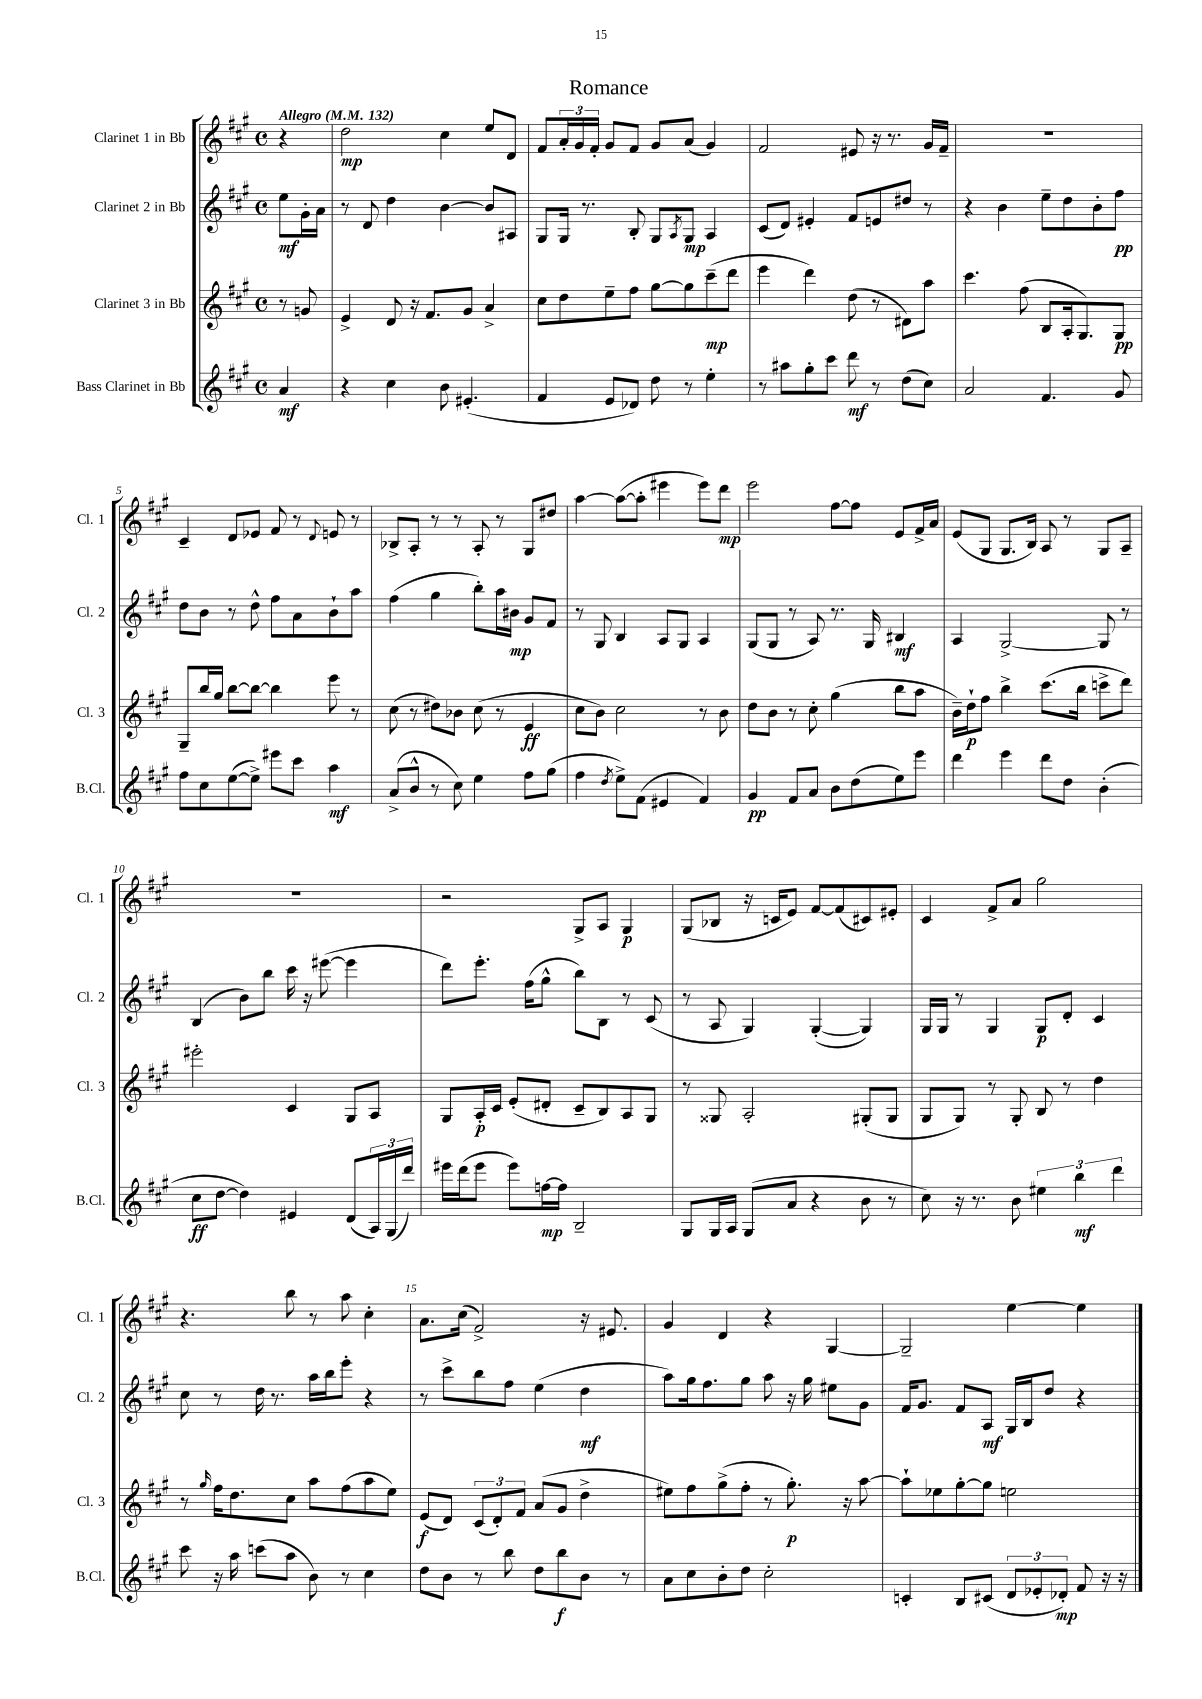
\header { title = "Romance" }
<<
\new StaffGroup <<
\new Staff = "s0" \with { instrumentName = "Clarinet 1 in Bb" shortInstrumentName = "Cl. 1" } {
    \clef treble \key a \major \defaultTimeSignature \time 4/4 \partial 4 \tempo "Allegro" 4 = 132
    r4 |
    d''2\mp cis''4 e''8 d'8 |
    fis'8 \tuplet 3/2 { a'16-. gis'16 fis'16-. } gis'8 fis'8 gis'8 a'8( gis'4) |
    fis'2 eis'8 r16 r8. gis'16 fis'16-- |
    R1 |
    cis'4-- d'8 ees'8 fis'8 r8 \appoggiatura { d'8 } e'8 r8 |
    bes8-> a8-. r8 r8 a8-. r8 gis8 dis''8 |
    a''4~ a''8~( a''8-. eis'''4 eis'''8) d'''8\mp |
    e'''2 fis''8~ fis''8 e'8 fis'16-> a'16 |
    e'8( gis8 gis8. b16) a8 r8 gis8 a8-- |
    R1 |
    r2 gis8-> a8 gis4\p |
    gis8( bes8 r16 c'16 e'8) fis'8~ fis'8( cis'8) eis'8-. |
    cis'4 fis'8-> a'8 gis''2 |
    r4. b''8 r8 a''8 cis''4-. |
    a'8. cis''16( fis'2->) r16 eis'8. |
    gis'4 d'4 r4 gis4~ |
    gis2-- e''4~ e''4 \bar "|." |
}
\new Staff = "s1" \with { instrumentName = "Clarinet 2 in Bb" shortInstrumentName = "Cl. 2" } {
    \clef treble \key a \major \defaultTimeSignature \time 4/4 \partial 4
    e''8\mf gis'16-. a'16 |
    r8 d'8 d''4 b'4~ b'8 ais8 |
    gis8 gis16 r8. b8-. gis8 \acciaccatura { a8 } gis8\mp a4 |
    cis'8( d'8) eis'4-. fis'8 e'8 dis''8 r8 |
    r4 b'4 e''8-- d''8 b'8-. fis''8\pp |
    d''8 b'8 r8 d''8-^ fis''8 a'8 b'8-! a''8 |
    fis''4( gis''4 b''8-.) a''16 bis'16\mp gis'8 fis'8 |
    r8 gis8 b4 a8 gis8 a4 |
    gis8( gis8 r8 a8) r8. gis16 bis4\mf |
    a4 gis2~-> gis8 r8 |
    b4( b'8) b''8 cis'''16 r16 eis'''8~( eis'''4 |
    d'''8) e'''8.-. fis''16( gis''8-^ b''8) b8 r8 cis'8( |
    r8 a8 gis4) gis4~-.( gis4) |
    gis16 gis16 r8 gis4 gis8\p d'8-. cis'4 |
    cis''8 r8 d''16 r8. a''16 b''16 e'''8-. r4 |
    r8 cis'''8-> b''8 fis''8 e''4( d''4\mf |
    a''8) gis''16 fis''8. gis''8 a''8 r16 gis''16 eis''8 gis'8 |
    fis'16 gis'8. fis'8 a8\mf gis16 b16 d''8 r4 \bar "|." |
}
\new Staff = "s2" \with { instrumentName = "Clarinet 3 in Bb" shortInstrumentName = "Cl. 3" } {
    \clef treble \key a \major \defaultTimeSignature \time 4/4 \partial 4
    r8 g'8 |
    e'4-> d'8 r16 fis'8. gis'8 a'4-> |
    cis''8 d''8 e''8-- fis''8 gis''8~ gis''8 cis'''8--\mp( d'''8 |
    e'''4 d'''4) d''8( r8 dis'8) a''8 |
    cis'''4. fis''8( b8 a16-. gis8.) gis8\pp |
    gis8-- b''16 gis''16 b''8~ b''8~ b''4 e'''8 r8 |
    cis''8( r8 dis''8) bes'8 cis''8( r8 e'4\ff |
    cis''8 b'8) cis''2 r8 b'8 |
    d''8 b'8 r8 cis''8-. gis''4( b''8 a''8 |
    b'16--) d''16-!\p fis''8 b''4-> cis'''8.( b''16 c'''8-> d'''8) |
    eis'''2-. cis'4 gis8 a8 |
    gis8 a16-.\p cis'16 e'8-.( dis'8-. cis'8-- b8) a8 gis8 |
    r8 gisis8 a2-. gis8-.( gis8 |
    gis8 gis8) r8 gis8-. b8 r8 d''4 |
    r8 \grace { gis''16 } fis''16 d''8. cis''8 a''8 fis''8( a''8 e''8) |
    e'8\f( d'8) \tuplet 3/2 { cis'8( d'8-.) fis'8 } a'8( gis'8 d''4-> |
    eis''8) fis''8 gis''8->( fis''8-. r8 gis''8.-.\p) r16 a''8~ |
    a''8-! ees''8 gis''8~-. gis''8 e''2 \bar "|." |
}
\new Staff = "s3" \with { instrumentName = "Bass Clarinet in Bb" shortInstrumentName = "B.Cl." } {
    \clef treble \key a \major \defaultTimeSignature \time 4/4 \partial 4
    a'4\mf |
    r4 cis''4 b'8 eis'4.-.( |
    fis'4 e'8 des'8) d''8 r8 e''4-. |
    r8 ais''8 gis''8-. cis'''8 d'''8\mf r8 d''8( cis''8) |
    a'2 fis'4. gis'8 |
    fis''8 cis''8 e''8~( e''8->) eis'''8 cis'''8 a''4\mf |
    a'8->( b'8-^ r8 cis''8) e''4 fis''8 gis''8( |
    fis''4 \acciaccatura { d''8 } e''8->) fis'8( eis'4 fis'4) |
    gis'4\pp fis'8 a'8 b'8 d''8( e''8) e'''8 |
    d'''4 e'''4 d'''8 d''8 b'4-.( |
    cis''8\ff d''8~ d''4) eis'4 d'8( \tuplet 3/2 { a16) gis16( d'''16) } |
    eis'''16 d'''16( eis'''8 eis'''8) f''16~\mp f''16 b2-- |
    gis8 gis16 a16 gis8( a'8 r4 b'8 r8 |
    cis''8) r16 r8. b'8 \tuplet 3/2 { eis''4 b''4\mf d'''4 } |
    cis'''8 r16 a''16 c'''8( a''8 b'8) r8 cis''4 |
    d''8 b'8 r8 b''8 d''8 b''8\f b'8 r8 |
    a'8 cis''8 b'8-. d''8 cis''2-. |
    c'4-. b8 cis'8( \tuplet 3/2 { d'8 ees'8-. des'8-.\mp) } fis'8 r16 r16 \bar "|." |
}
>>
>>
\layout { \context { \Score \override BarNumber.break-visibility = ##(#f #t #t) barNumberVisibility = #(every-nth-bar-number-visible 5) } }
